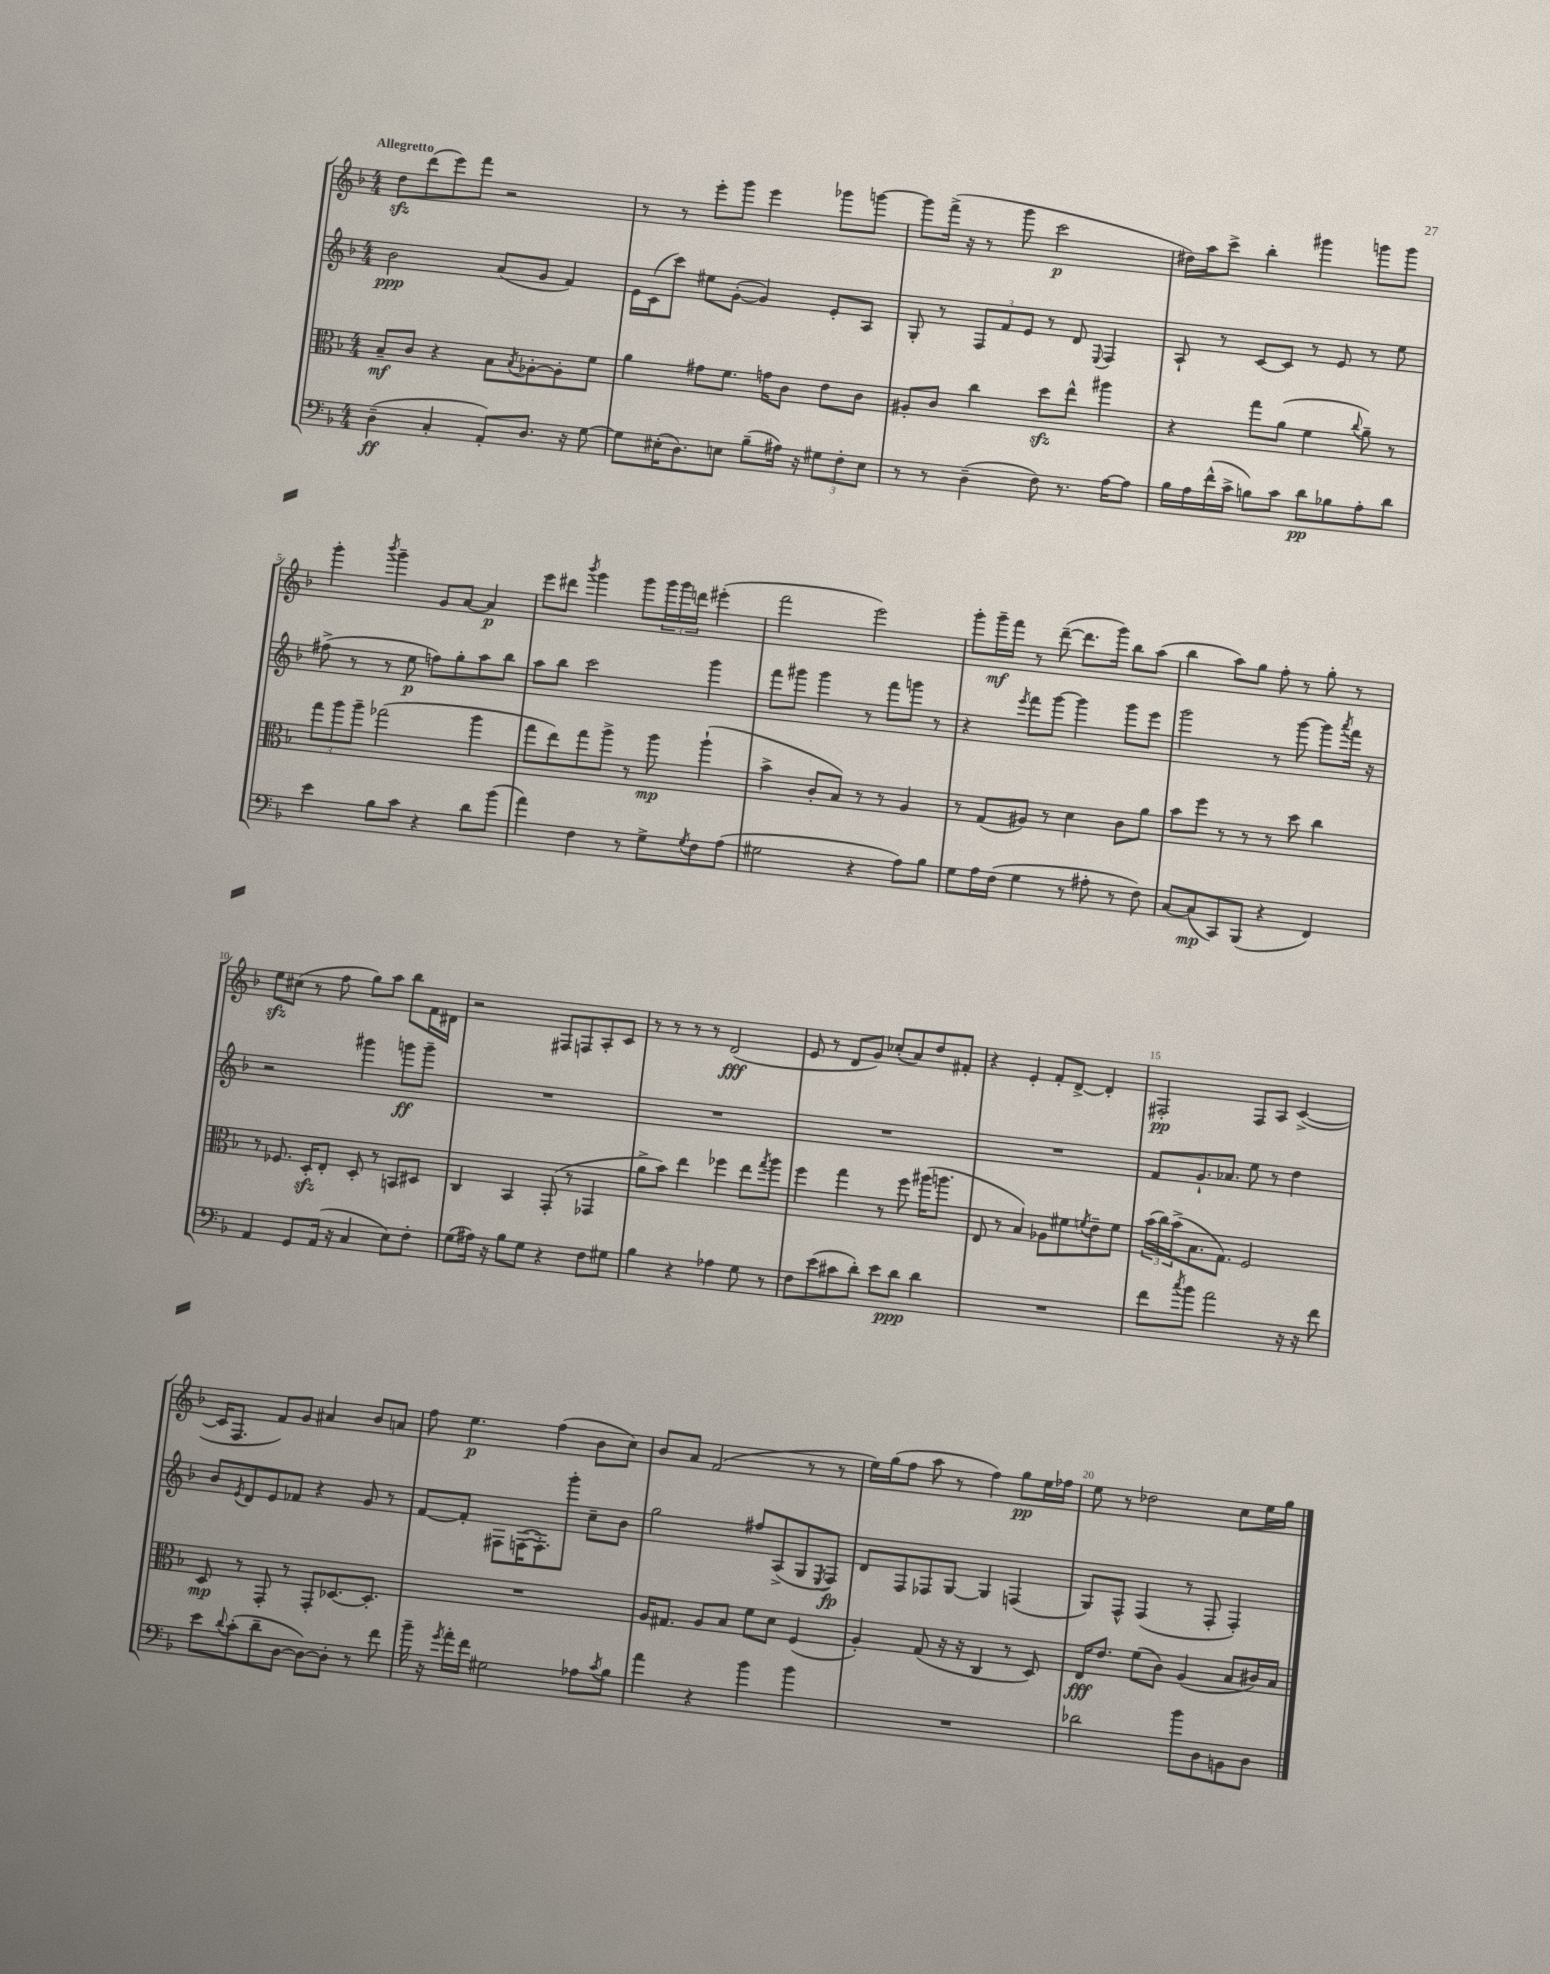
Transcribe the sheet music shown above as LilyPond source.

<<
\new StaffGroup <<
\new Staff = "s0" {
    \clef treble \key f \major \numericTimeSignature \time 4/4 \tempo "Allegretto"
    d''8\sfz d'''8( e'''8) f'''8 r2 |
    r8 r8 e'''8-. g'''8 e'''4 ges'''8 g'''8~ |
    g'''8 f'''16->( r16 r8 g'''8 c'''2\p |
    dis''16) a''16 c'''8-> bes''4-. gis'''4 g'''8 g'''8 |
    g'''4-. \acciaccatura { bes'''8 } g'''4-- g'8 a'8~ a'4\p |
    e'''8 dis'''8 \acciaccatura { bes'''8 } g'''4 g'''8 \tuplet 3/2 { g'''16 g'''16 d'''16 } eis'''4-.( |
    f'''2 e'''2) |
    g'''8-. g'''16--\mf f'''16 r8 d'''8~--( d'''8. g'''16) bes''8 a''8( |
    bes''4 a''8) g''8 f''8-. r8 g''8-. r8 |
    e''8\sfz cis''8( r8 f''8 g''8) a''8 bes''8 f'16 dis'16 |
    r2 fis8 f8 a8-. c'8 |
    r8 r8 r8 r8 d'2\fff( |
    e'8 r8 d'8 g'8) ces''8-.( a'8) d''8 fis'8-. |
    r4 e'4-. f'8-. d'8~-> d'4-. |
    fis2-.\pp fis8 a8 c'4~->( |
    c'16 f8. f'8) g'8 ais'4 bes'8 a'8 |
    f''8 e''4.\p f''4( bes'8 c''8) |
    bes'8 a'8 f'2( r8 r8 |
    e''16) g''16( f''8 a''8 r8 f''4) g''8\pp e''16 fes''16 |
    e''8 r8 des''2 c''8 e''16 g''16 \bar "|." |
}
\new Staff = "s1" {
    \clef treble \key f \major \numericTimeSignature \time 4/4
    bes'2\ppp a'8( g'8 f'4) |
    e'16 c'16( c'''8) eis''8 g'8~-.( g'4) e'8-. a8 |
    g8-. r8 \tuplet 3/2 { f8 f'8 e'8 } r8 d'8 \appoggiatura { e8 } f4 |
    a8-! r8 c'8~ c'8 r8 e'8 r8 e''8 |
    fis''8->( r8 r8 e''8\p f''8) g''8-. a''8 bes''8 |
    a''8 bes''8 c'''2 g'''4 |
    f'''8 gis'''8 gis'''4 r8 f'''8 g'''8 r8 |
    r4 \acciaccatura { e'''8 } f'''8 g'''8~ g'''4 g'''8 e'''8 |
    g'''2 r8 g'''8~ g'''8 \acciaccatura { a'''8 } f'''16 r16 |
    r2 gis'''4 g'''8\ff g'''8-- |
    R1 |
    R1 |
    R1 |
    R1 |
    f'8 g'8.-! aes'8. e''8 r8 d''4 |
    bes'8 \acciaccatura { e'8 } d'8 e'8 fes'8 r4 g'8 r8 |
    f'8~ f'8-. fis8 f16~( f8.-.) g'''8-. c''8-- bes'8 |
    g''2 fis''8 a8->( g8 \acciaccatura { e8 } f8\fp) |
    d'8 f8 fes8 g8~ g4 f4( |
    g8) f8-^ f4( r8 f8-. f4-.) \bar "|." |
}
\new Staff = "s2" {
    \clef alto \key f \major \numericTimeSignature \time 4/4
    bes8--\mf c'8 r4 bes8 \acciaccatura { bes8 } aes8~-. aes8-. f'8 |
    a'4 gis'8 f'8. g'16 c'8 e'8 c'8 |
    ais8-. c'8 c''4 d''8\sfz e''8-^ ais''4 |
    r4 g''8 a'8( f'4 \appoggiatura { c''8 } a'8--) r8 |
    \tuplet 3/2 { g''8 a''8 a''8-- } ges''2( a''4 |
    g''8 e''8) g''8 a''8-> r8 a''8\mp a''4-!( |
    bes'4-> c'8-. bes8) r8 r8 a4 |
    r8 g8( ais8) r8 d'4 c'8 a'8 |
    bes'8 f''8 r8 r8 r8 d''8 c''4 |
    r8 fes8. d16-.\sfz e8-. d8-. r8 b,8 dis8 |
    c4 bes,4 g,8-.( r8 ges,4 |
    a'8-> bes'8) e''4 fes''4 e''8 \acciaccatura { g''8 } a''8 |
    f''4 g''4 r8 f''8 ais''16( a''8. |
    e8 r8 bes4) aes8 fis'8 \acciaccatura { f'8 } e'8-- f'8 |
    \tuplet 3/2 { bes'16( c''16) bes'16->( } bes8. g8.) f2 |
    d8\mp r8 g,8-. r8 g,8-. des8.~ des8.-. |
    R1 |
    a16 gis8. a8 bes8 f'8 d'8 f4( |
    a4-.) g8( r16 r16 c4 r8 d8) |
    e16\fff e'8. f'8( c'8) a4( bes8 cis'16) bes16 \bar "|." |
}
\new Staff = "s3" {
    \clef bass \key f \major \numericTimeSignature \time 4/4
    d4--\ff( c4-. a,8-.) d8. r16 g8~ |
    g8 eis16-.( d8.) e8 bes8--( ais16) r16 \tuplet 3/2 { gis8 f8-. e8 } |
    r8 r8 d4--( f8) r8. a16~ a8 |
    bes16 a16 f'16-^( c'16-> b8) c'8 d'8\pp bes8 a8-. d'8 |
    e'4 bes8 c'8 r4 d'8 bes'8( |
    a'4) f4 r8 g8-> \acciaccatura { g8 } f8 a8( |
    gis2 r4 a8) bes8 |
    g8 a16 f16( g4 r8 ais8-. r8 f8) |
    c8~ c8\mp( c,8) bes,,8( r4 f,4) |
    a,4 g,8 a,16( r16 c4 e8) f8-. |
    g8( ais16) r16 bes8 g8 r4 f8 gis8 |
    bes4 r4 aes4 g8 r8 |
    f8 e'8( cis'8 d'8-.) e'8 d'8\ppp d'4 |
    R1 |
    f'8 \acciaccatura { c''8 } bes'8 a'2 r16 r16 f'8 |
    e'8 \appoggiatura { d'8 } c'8-.( d'8-- d8~ d8~) d8-. r8 f'8 |
    bes'16-- r16 \acciaccatura { g'8 } a'16-. f'16 gis2 aes8 \acciaccatura { c'8 } bes8 |
    a'4 r4 bes'4 bes'4 |
    R1 |
    des'2 bes'8 d8 b,8 d8 \bar "|." |
}
>>
>>
\layout { \context { \Score \override BarNumber.break-visibility = ##(#f #t #t) barNumberVisibility = #(every-nth-bar-number-visible 5) } }
